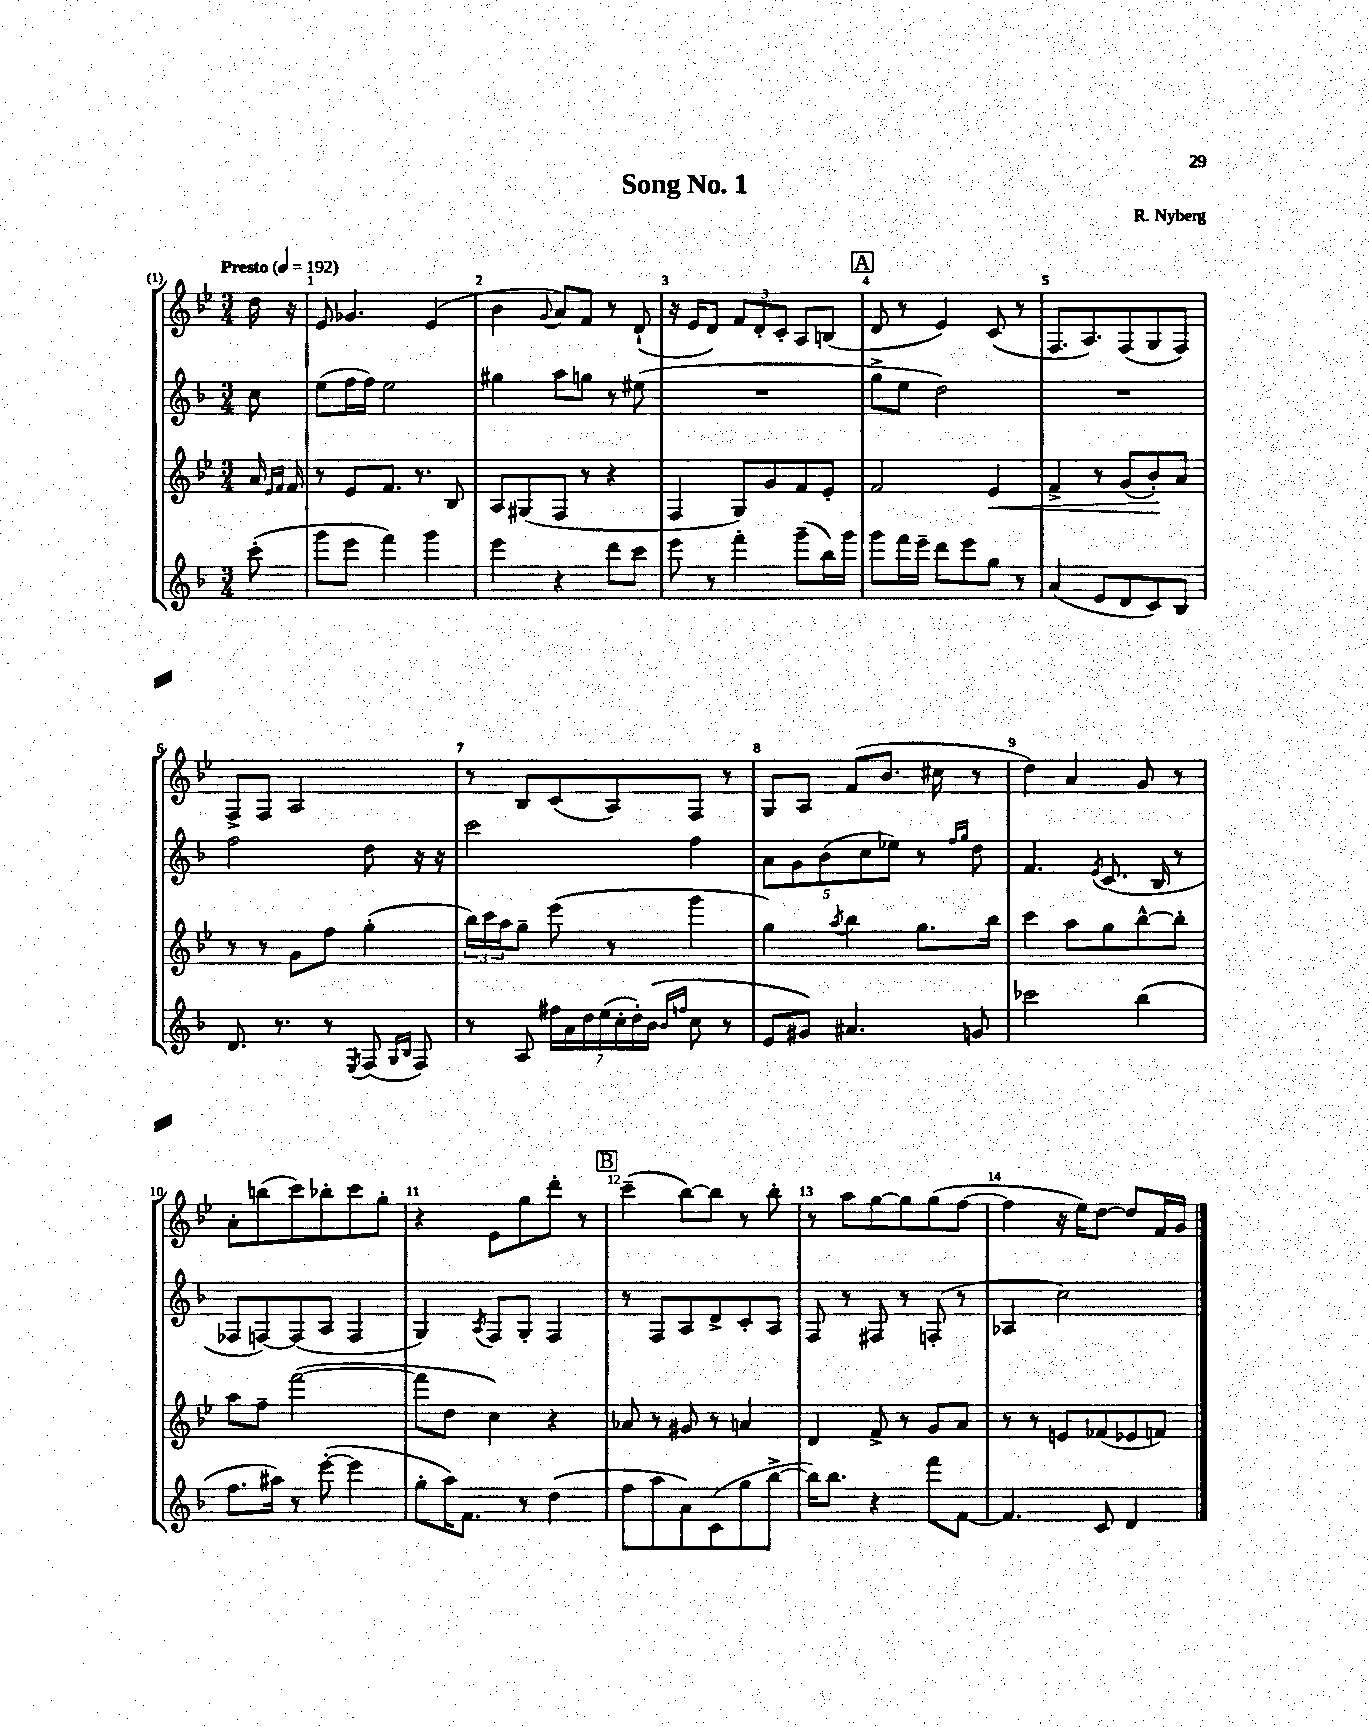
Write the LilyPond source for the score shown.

\header { title = "Song No. 1" composer = "R. Nyberg" }
<<
\new StaffGroup <<
\new Staff = "s0" {
    \clef treble \key bes \major \numericTimeSignature \time 3/4 \partial 8 \tempo "Presto" 4 = 192
    d''16 r16 |
    ees'8 ges'4. ees'4( |
    bes'4 \appoggiatura { g'8 } a'8) f'8 r8 d'8-!( |
    r16 ees'16 d'8) \tuplet 3/2 { f'8 d'8-. c'8-. } a8 b8( |
    \mark \markup { \box "A" } d'8 r8 ees'4) c'8( r8 |
    f8. a8.) f8( g8 f8) |
    f8-> f8 a2 |
    r8 bes8 c'8( a8) f8 r8 |
    g8 a8 f'8( bes'8. cis''16 r8 |
    d''4) a'4 g'8 r8 |
    a'8-. b''8( c'''8) bes''8-. c'''8 g''8-. |
    r4 ees'8 g''8 d'''8-. r8 |
    \mark \markup { \box "B" } c'''4--( bes''8~) bes''8 r8 bes''8-. |
    r8 a''8 g''8~ g''8 g''8( f''8~ |
    f''4 r16 ees''16) d''8~ d''8 f'16 g'16 \bar "|." |
}
\new Staff = "s1" {
    \clef treble \key f \major \numericTimeSignature \time 3/4 \partial 8
    c''8 |
    e''8( f''16 f''16) e''2 |
    gis''4 a''8 g''8 r8 eis''8( |
    R2. |
    \mark \markup { \box "A" } g''8-> e''8 d''2) |
    R2. |
    f''2 d''8 r16 r16 |
    c'''2 f''4 |
    \tuplet 5/4 { a'8 g'8 bes'8( c''8 ees''8) } r8 \grace { f''16 g''16 } d''8 |
    f'4. \acciaccatura { e'8 } c'8.( bes16 r8 |
    fes8 f8~) f8( a8 f4 |
    g4) \acciaccatura { a8 } f8 g8-. f4 |
    \mark \markup { \box "B" } r8 f8 a8 d'8-> c'8-. a8 |
    f8 r8 fis8 r8 f8-.( r8 |
    aes4 c''2) \bar "|." |
}
\new Staff = "s2" {
    \clef treble \key bes \major \numericTimeSignature \time 3/4 \partial 8
    a'16 \grace { ees'16 f'16 } f'16 |
    r8 ees'8 f'8. r8. bes8 |
    a8 gis8( f8 r8 r4 |
    f4 g8) g'8 f'8 ees'8-. |
    \mark \markup { \box "A" } f'2 ees'4\< |
    f'4-> r8 g'8( bes'8-.\!) a'8 |
    r8 r8 g'8 f''8 g''4-.( |
    \tuplet 3/2 { bes''16) c'''16 a''16 } g''8-- ees'''8( r8 g'''4 |
    g''4) \acciaccatura { a''8 } bes''4 g''8. bes''16 |
    c'''4 a''8 g''8 bes''8~-^ bes''8-. |
    a''8 f''8-- f'''2~( |
    f'''8 d''8 c''4) r4 |
    \mark \markup { \box "B" } aes'8 r8 gis'8 r8 a'4 |
    d'4 f'8-> r8 g'8 a'8 |
    r8 r8 e'8 fes'8( ees'8 f'8) \bar "|." |
}
\new Staff = "s3" {
    \clef treble \key f \major \numericTimeSignature \time 3/4 \partial 8
    c'''8-.( |
    g'''8 e'''8 f'''4) g'''4 |
    e'''4 r4 d'''8 c'''8 |
    e'''8 r8 f'''4-. g'''8--( bes''16) g'''16 |
    \mark \markup { \box "A" } g'''8 f'''16 e'''16-- d'''8 e'''8 g''8 r8 |
    a'4( e'8 d'8 c'8) bes8 |
    d'8. r8. r8 \acciaccatura { e8 } f8( \grace { g16 bes16 } f8) |
    r8 a8 \tuplet 7/4 { fis''16 a'16 d''16 e''16( c''16-. d''16-.) bes'16( } \grace { bes'16 f''16 } c''8 r8 |
    e'8 gis'8) ais'4. g'8 |
    ces'''2 bes''4( |
    f''8. ais''16) r8 e'''8~-.( e'''4 |
    g''8-. a''16) f'8. r8 d''4( |
    \mark \markup { \box "B" } f''8 a''8 a'8) c'8( g''8 bes''8~-> |
    bes''16) bes''8. r4 f'''8 f'8~ |
    f'4. c'8 d'4 \bar "|." |
}
>>
>>
\layout { \context { \Score \override BarNumber.break-visibility = ##(#f #t #t) barNumberVisibility = #all-bar-numbers-visible } }
